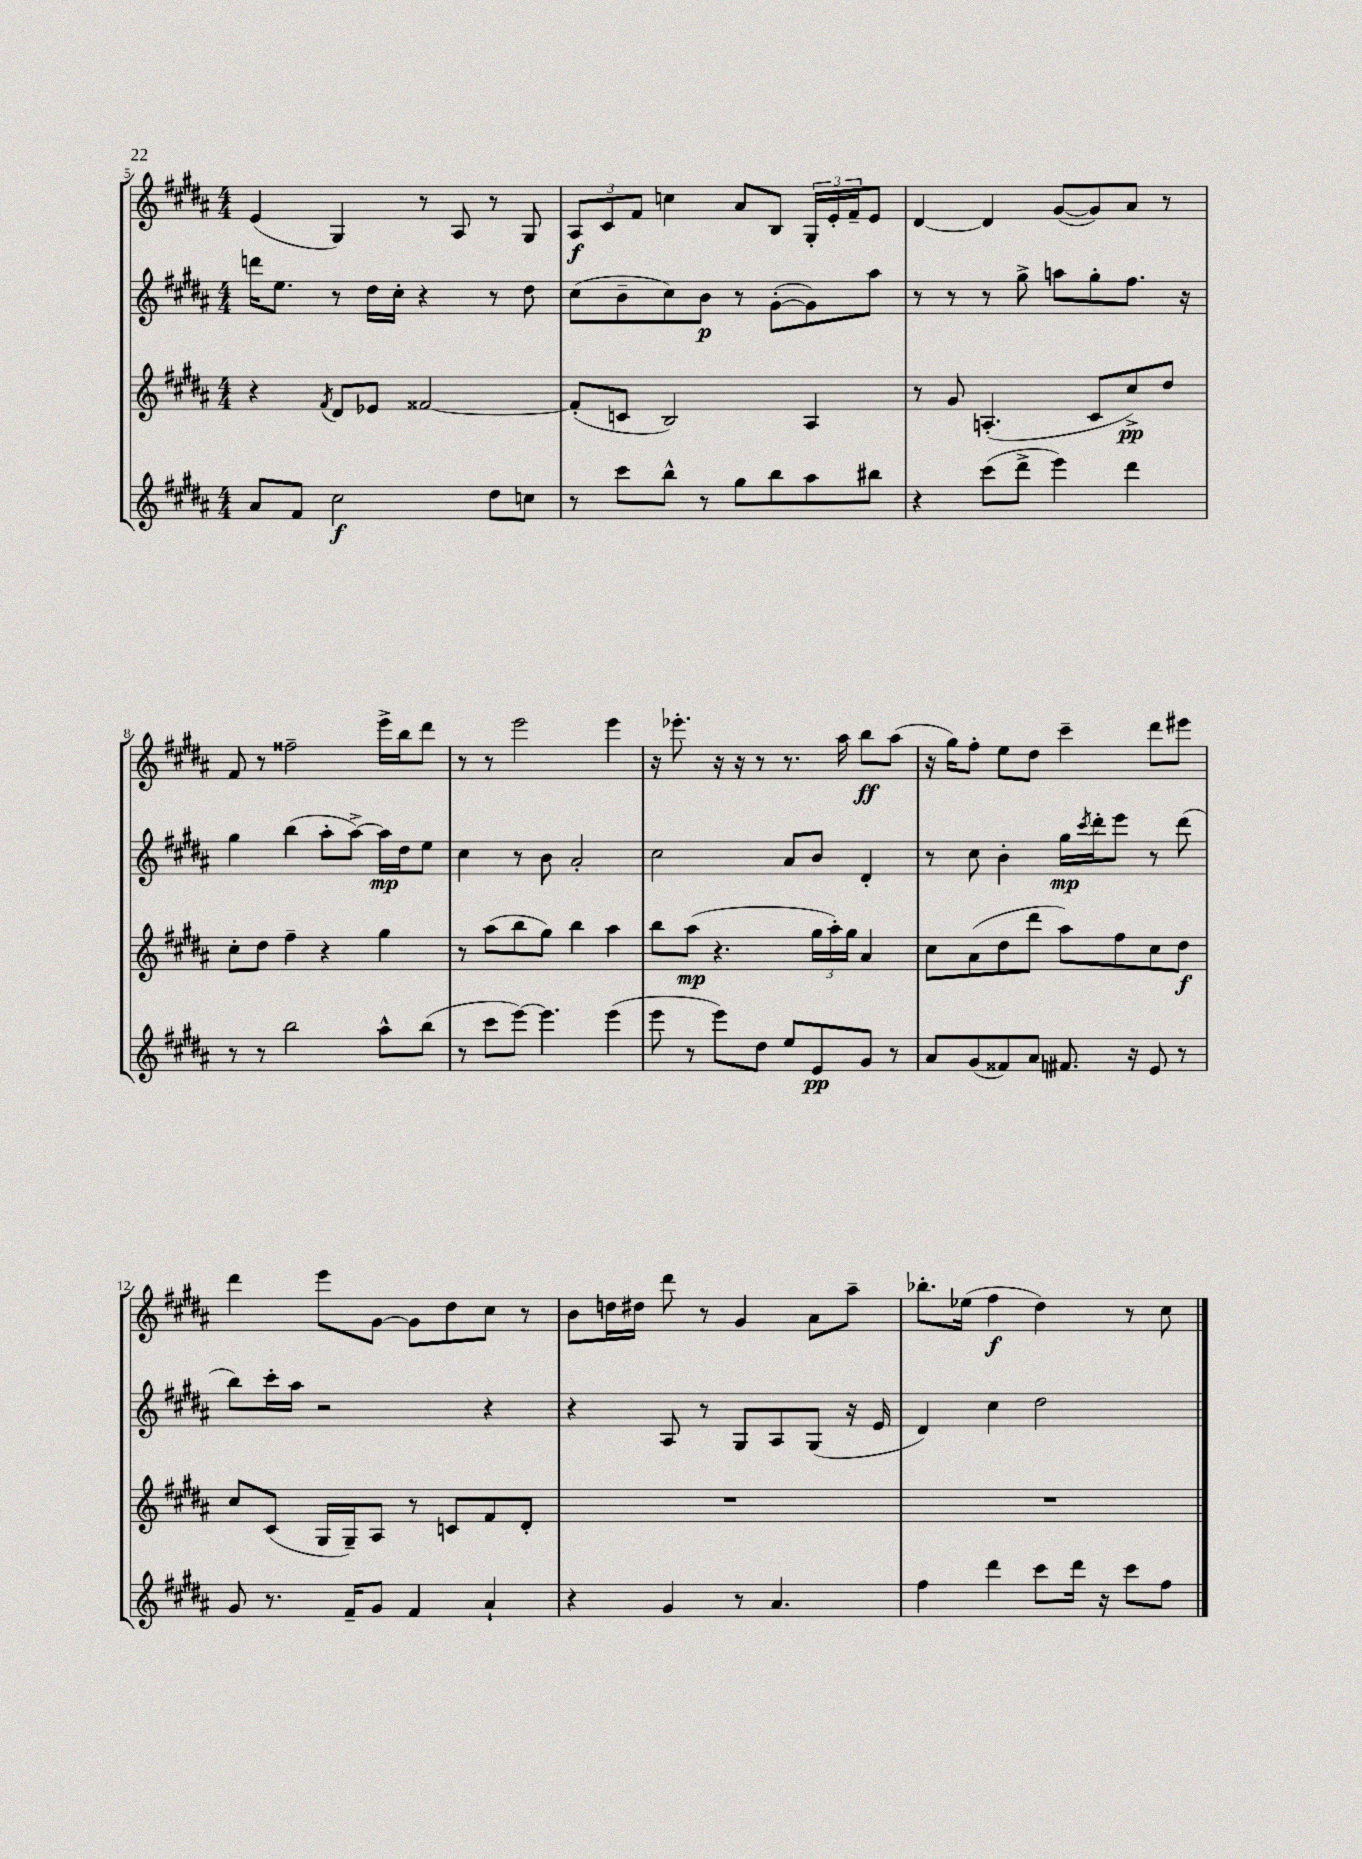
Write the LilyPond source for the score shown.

<<
\new StaffGroup <<
\new Staff = "s0" {
    \clef treble \key b \major \numericTimeSignature \time 4/4
    e'4( gis4) r8 ais8 r8 gis8 |
    \tuplet 3/2 { ais8\f cis'8 fis'8 } c''4 ais'8 b8 \tuplet 3/2 { gis16-. e'16-. fis'16-- } e'8 |
    dis'4~ dis'4 gis'8~( gis'8) ais'8 r8 |
    fis'8 r8 fisis''2-- e'''16-> b''16 dis'''8 |
    r8 r8 e'''2 e'''4 |
    r16 ees'''8.-. r16 r16 r8 r8. ais''16 b''8\ff ais''8( |
    r16 gis''16) fis''8-. e''8 dis''8 cis'''4-- dis'''8 eis'''8 |
    dis'''4 e'''8 gis'8~ gis'8 dis''8 cis''8 r8 |
    b'8 d''16 dis''16 dis'''8 r8 gis'4 ais'8 ais''8-- |
    bes''8.-. ees''16( fis''4\f dis''4) r8 cis''8 \bar "|." |
}
\new Staff = "s1" {
    \clef treble \key b \major \numericTimeSignature \time 4/4
    d'''16 e''8. r8 dis''16 cis''16-. r4 r8 dis''8 |
    cis''8( b'8-- cis''8) b'8\p r8 gis'8~-.( gis'8) ais''8 |
    r8 r8 r8 gis''8-> a''8 gis''8-. fis''8. r16 |
    gis''4 b''4( ais''8-. ais''8~->) ais''16\mp dis''16 e''8 |
    cis''4 r8 b'8 ais'2-. |
    cis''2 ais'8 b'8 dis'4-. |
    r8 cis''8 b'4-. gis''16\mp \acciaccatura { cis'''8 } dis'''16-. e'''8 r8 dis'''8( |
    b''8) cis'''16-. ais''16 r2 r4 |
    r4 ais8 r8 gis8 ais8 gis8( r16 e'16 |
    dis'4) cis''4 dis''2 \bar "|." |
}
\new Staff = "s2" {
    \clef treble \key b \major \numericTimeSignature \time 4/4
    r4 \acciaccatura { fis'8 } dis'8 ees'8 fisis'2~ |
    fisis'8-.( c'8 b2) ais4 |
    r8 gis'8 a4.-.( cis'8 cis''8->\pp) dis''8 |
    cis''8-. dis''8 fis''4-- r4 gis''4 |
    r8 ais''8( b''8 gis''8) b''4 ais''4 |
    b''8 ais''8\mp( r4. \tuplet 3/2 { gis''16 ais''16-.) gis''16 } ais'4 |
    cis''8 ais'8( dis''8 dis'''8 ais''8) fis''8 cis''8 dis''8\f |
    cis''8 cis'8( gis16 gis16--) ais8 r8 c'8 fis'8 dis'8-. |
    R1 |
    R1 \bar "|." |
}
\new Staff = "s3" {
    \clef treble \key b \major \numericTimeSignature \time 4/4
    ais'8 fis'8 cis''2\f dis''8 c''8 |
    r8 cis'''8 b''8-^ r8 gis''8 b''8 ais''8 bis''8 |
    r4 cis'''8( dis'''8-> e'''4) dis'''4 |
    r8 r8 b''2 ais''8-^ b''8( |
    r8 cis'''8 e'''8~) e'''4. e'''4( |
    e'''8 r8 e'''8) dis''8 e''8 e'8\pp gis'8 r8 |
    ais'8 gis'8( fisis'8) ais'8 fis'8. r16 e'8 r8 |
    gis'8 r8. fis'16-- gis'8 fis'4 ais'4-! |
    r4 gis'4 r8 ais'4. |
    fis''4 dis'''4 cis'''8 dis'''16 r16 cis'''8 fis''8 \bar "|." |
}
>>
>>
\layout { \context { \Score currentBarNumber = #5 } }
